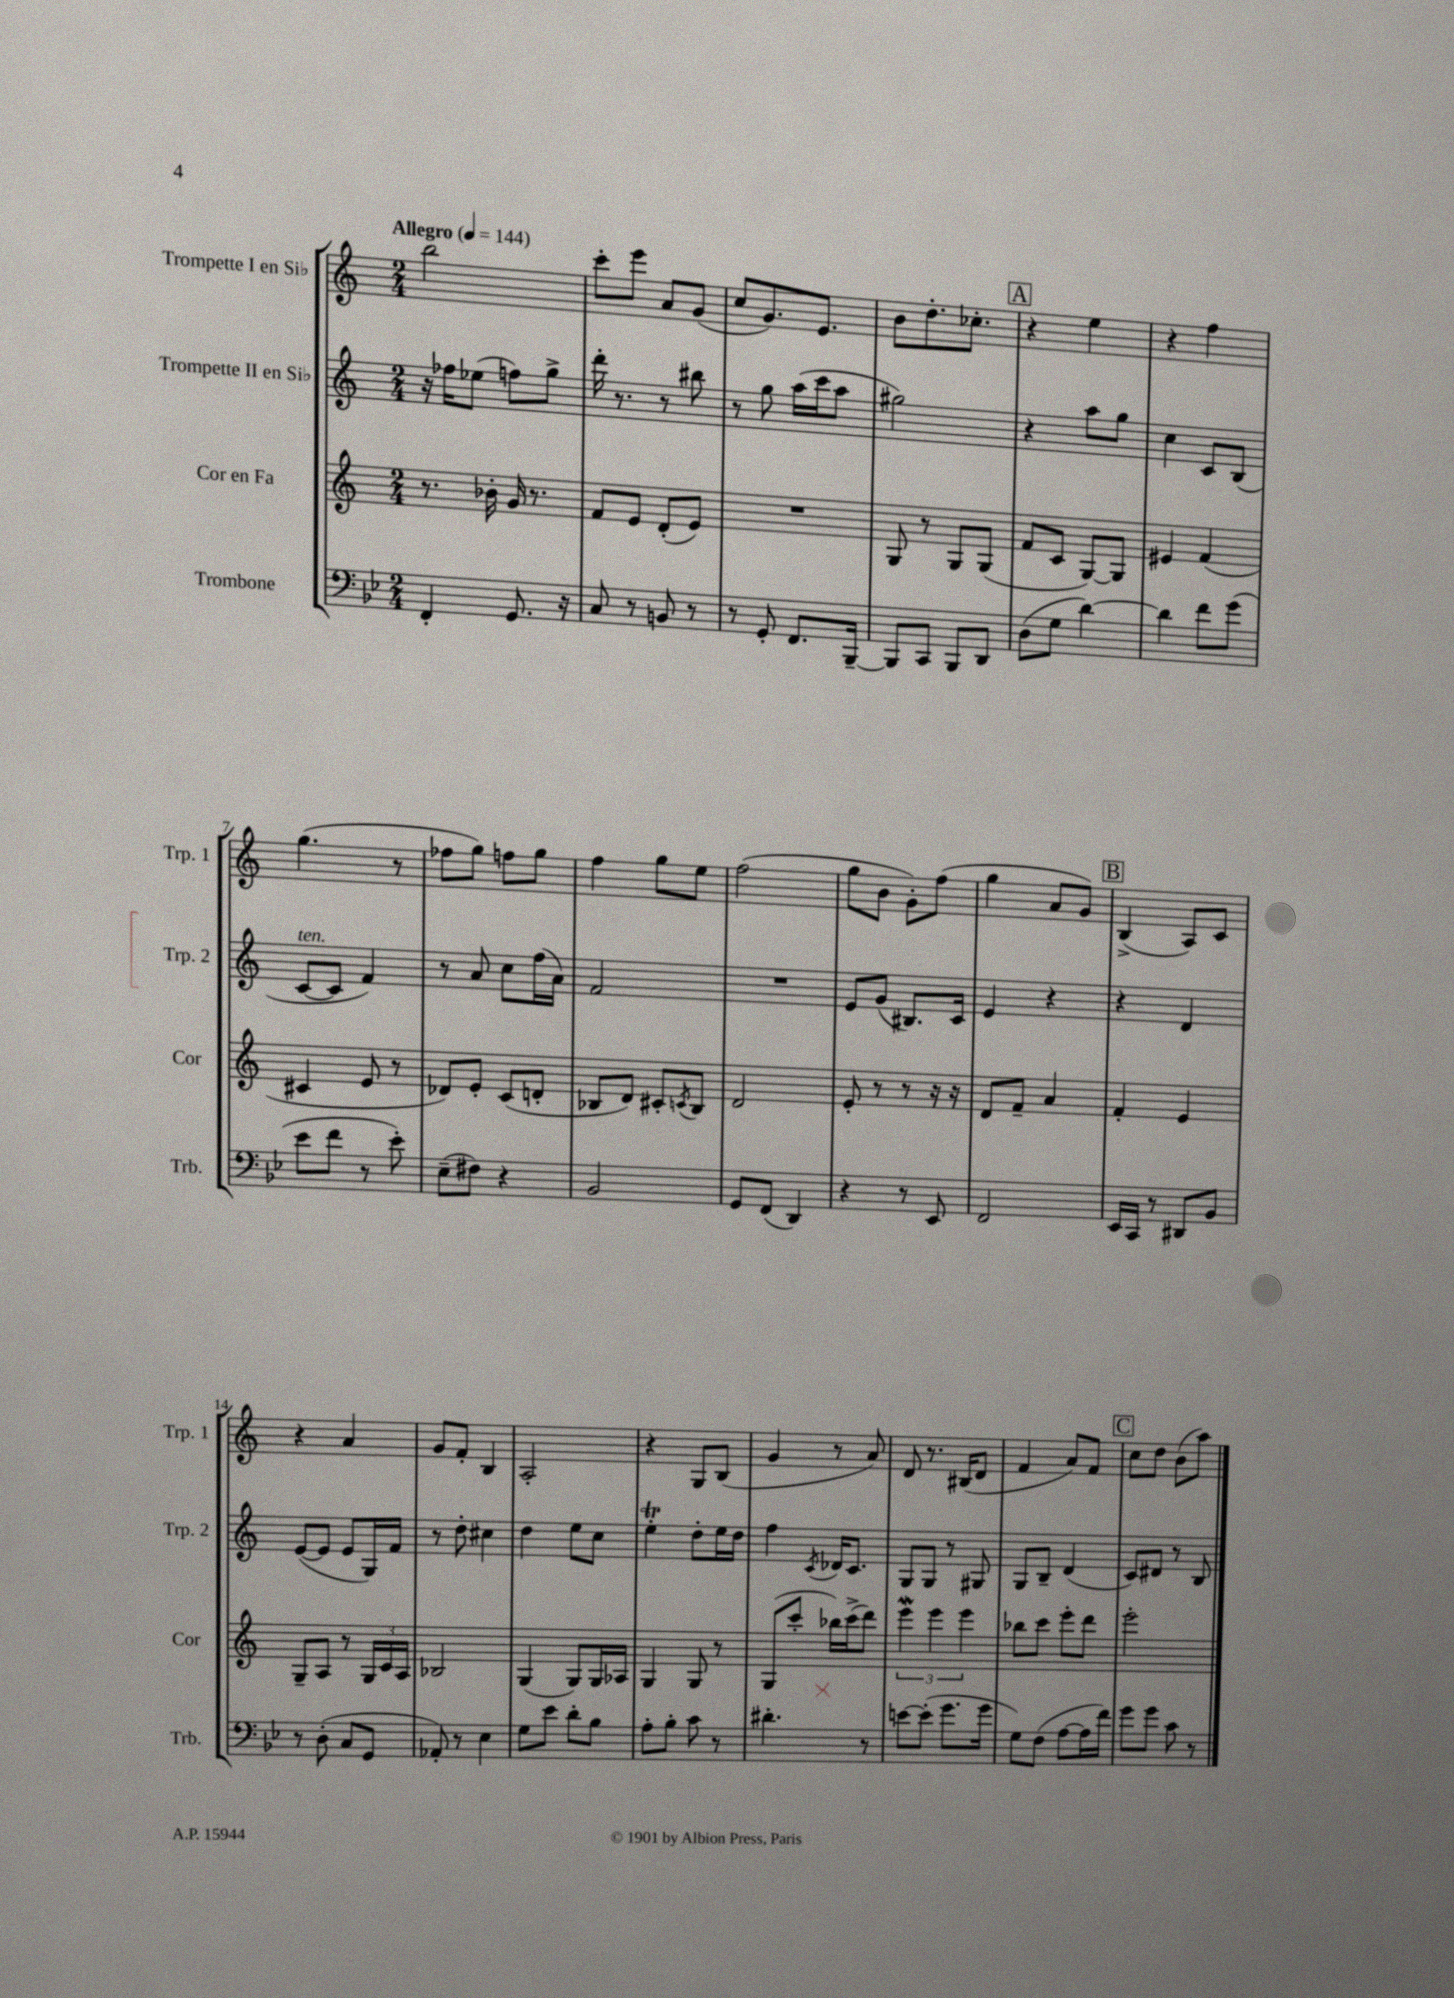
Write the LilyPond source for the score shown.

<<
\new StaffGroup <<
\new Staff = "s0" \with { instrumentName = "Trompette I en Sib" shortInstrumentName = "Trp. 1" } {
    \clef treble \key c \major \numericTimeSignature \time 2/4 \tempo "Allegro" 4 = 144
    b''2 |
    c'''8-. e'''8 a'8 g'8( |
    c''8 g'8.) e'8. |
    b'8 d''8.-. ces''8.-. |
    \mark \markup { \box "A" } r4 e''4 |
    r4 f''4 |
    g''4.( r8 |
    fes''8 g''8) f''8 g''8 |
    f''4 g''8 e''8 |
    f''2( |
    g''8 b'8 g'8-.) f''8( |
    g''4 a'8 g'8) |
    \mark \markup { \box "B" } b4->( a8) c'8 |
    r4 a'4 |
    g'8 f'8-. b4 |
    a2-. |
    r4 g8 b8( |
    g'4 r8 a'8) |
    d'8 r8. bis16( d'8 |
    f'4 a'8) f'8 |
    \mark \markup { \box "C" } c''8 d''8 b'8( a''8) \bar "|." |
}
\new Staff = "s1" \with { instrumentName = "Trompette II en Sib" shortInstrumentName = "Trp. 2" } {
    \clef treble \key c \major \numericTimeSignature \time 2/4
    r16 fes''16 ees''8( f''8) g''8-> |
    d'''16-. r8. r8 bis''8 |
    r8 g''8 a''16( c'''16 a''8 |
    gis''2) |
    \mark \markup { \box "A" } r4 a''8 g''8 |
    c''4 c'8 b8( |
    c'8~^\markup { \italic "ten." } c'8 f'4) |
    r8 a'8 c''8 f''16( a'16) |
    f'2 |
    R2 |
    e'8 g'8( bis8.) c'16 |
    e'4 r4 |
    \mark \markup { \box "B" } r4 d'4 |
    e'8~( e'8 e'8 g16) f'16 |
    r8 d''8-. cis''4 |
    d''4 e''8 c''8 |
    e''4-.\trill d''8-. e''16 d''16 |
    f''4 \acciaccatura { c'8 } des'16 c'8. |
    g8 g8 r8 gis8 |
    g8 b8-- d'4( |
    \mark \markup { \box "C" } c'8) dis'8 r8 b8 \bar "|." |
}
\new Staff = "s2" \with { instrumentName = "Cor en Fa" shortInstrumentName = "Cor" } {
    \clef treble \key c \major \numericTimeSignature \time 2/4
    r8. bes'16-. g'16 r8. |
    f'8 e'8 d'8-.( e'8) |
    R2 |
    g8 r8 g8 g8( |
    \mark \markup { \box "A" } f'8 c'8 g8~) g8 |
    eis'4 f'4( |
    cis'4 e'8 r8 |
    des'8) e'8-. c'8( d'8-. |
    bes8 d'8) cis'8-. \acciaccatura { c'8 } bes8 |
    d'2 |
    e'8-. r8 r8 r16 r16 |
    d'8 f'8-- a'4 |
    \mark \markup { \box "B" } f'4-. e'4 |
    g8-- a8 r8 \tuplet 3/2 { g16 c'16 a16 } |
    bes2 |
    g4( g8) g16 aes16 |
    g4 g8 r8 |
    g8( c'''8-. bes''16) c'''16->( d'''8) |
    \tuplet 3/2 { e'''4\mordent e'''4 e'''4 } |
    bes''8 c'''8 e'''8-. d'''8 |
    \mark \markup { \box "C" } e'''2-. \bar "|." |
}
\new Staff = "s3" \with { instrumentName = "Trombone" shortInstrumentName = "Trb." } {
    \clef bass \key bes \major \numericTimeSignature \time 2/4
    f,4-. g,8. r16 |
    c8 r8 b,8 r8 |
    r8 g,8-. f,8. bes,,16~-- |
    bes,,8 c,8 bes,,8 d,8 |
    \mark \markup { \box "A" } d8( g8 d'4~) |
    d'4 f'8 g'8( |
    ees'8 f'8 r8 ees'8-.) |
    ees8--( fis8) r4 |
    bes,2 |
    g,8 f,8( d,4) |
    r4 r8 ees,8 |
    f,2 |
    \mark \markup { \box "B" } ees,16 c,16 r8 dis,8 bes,8 |
    r8 d8-.( c8 g,8 |
    aes,8-.) r8 ees4 |
    g8 ees'8 d'8-. bes8 |
    a8-. bes8-. c'8 r8 |
    dis'4.-. r8 |
    e'8~ e'8-.( g'8. g'16 |
    g8) f8( a8~ a16 f'16) |
    \mark \markup { \box "C" } g'8 g'8 c'8 r8 \bar "|." |
}
>>
>>
